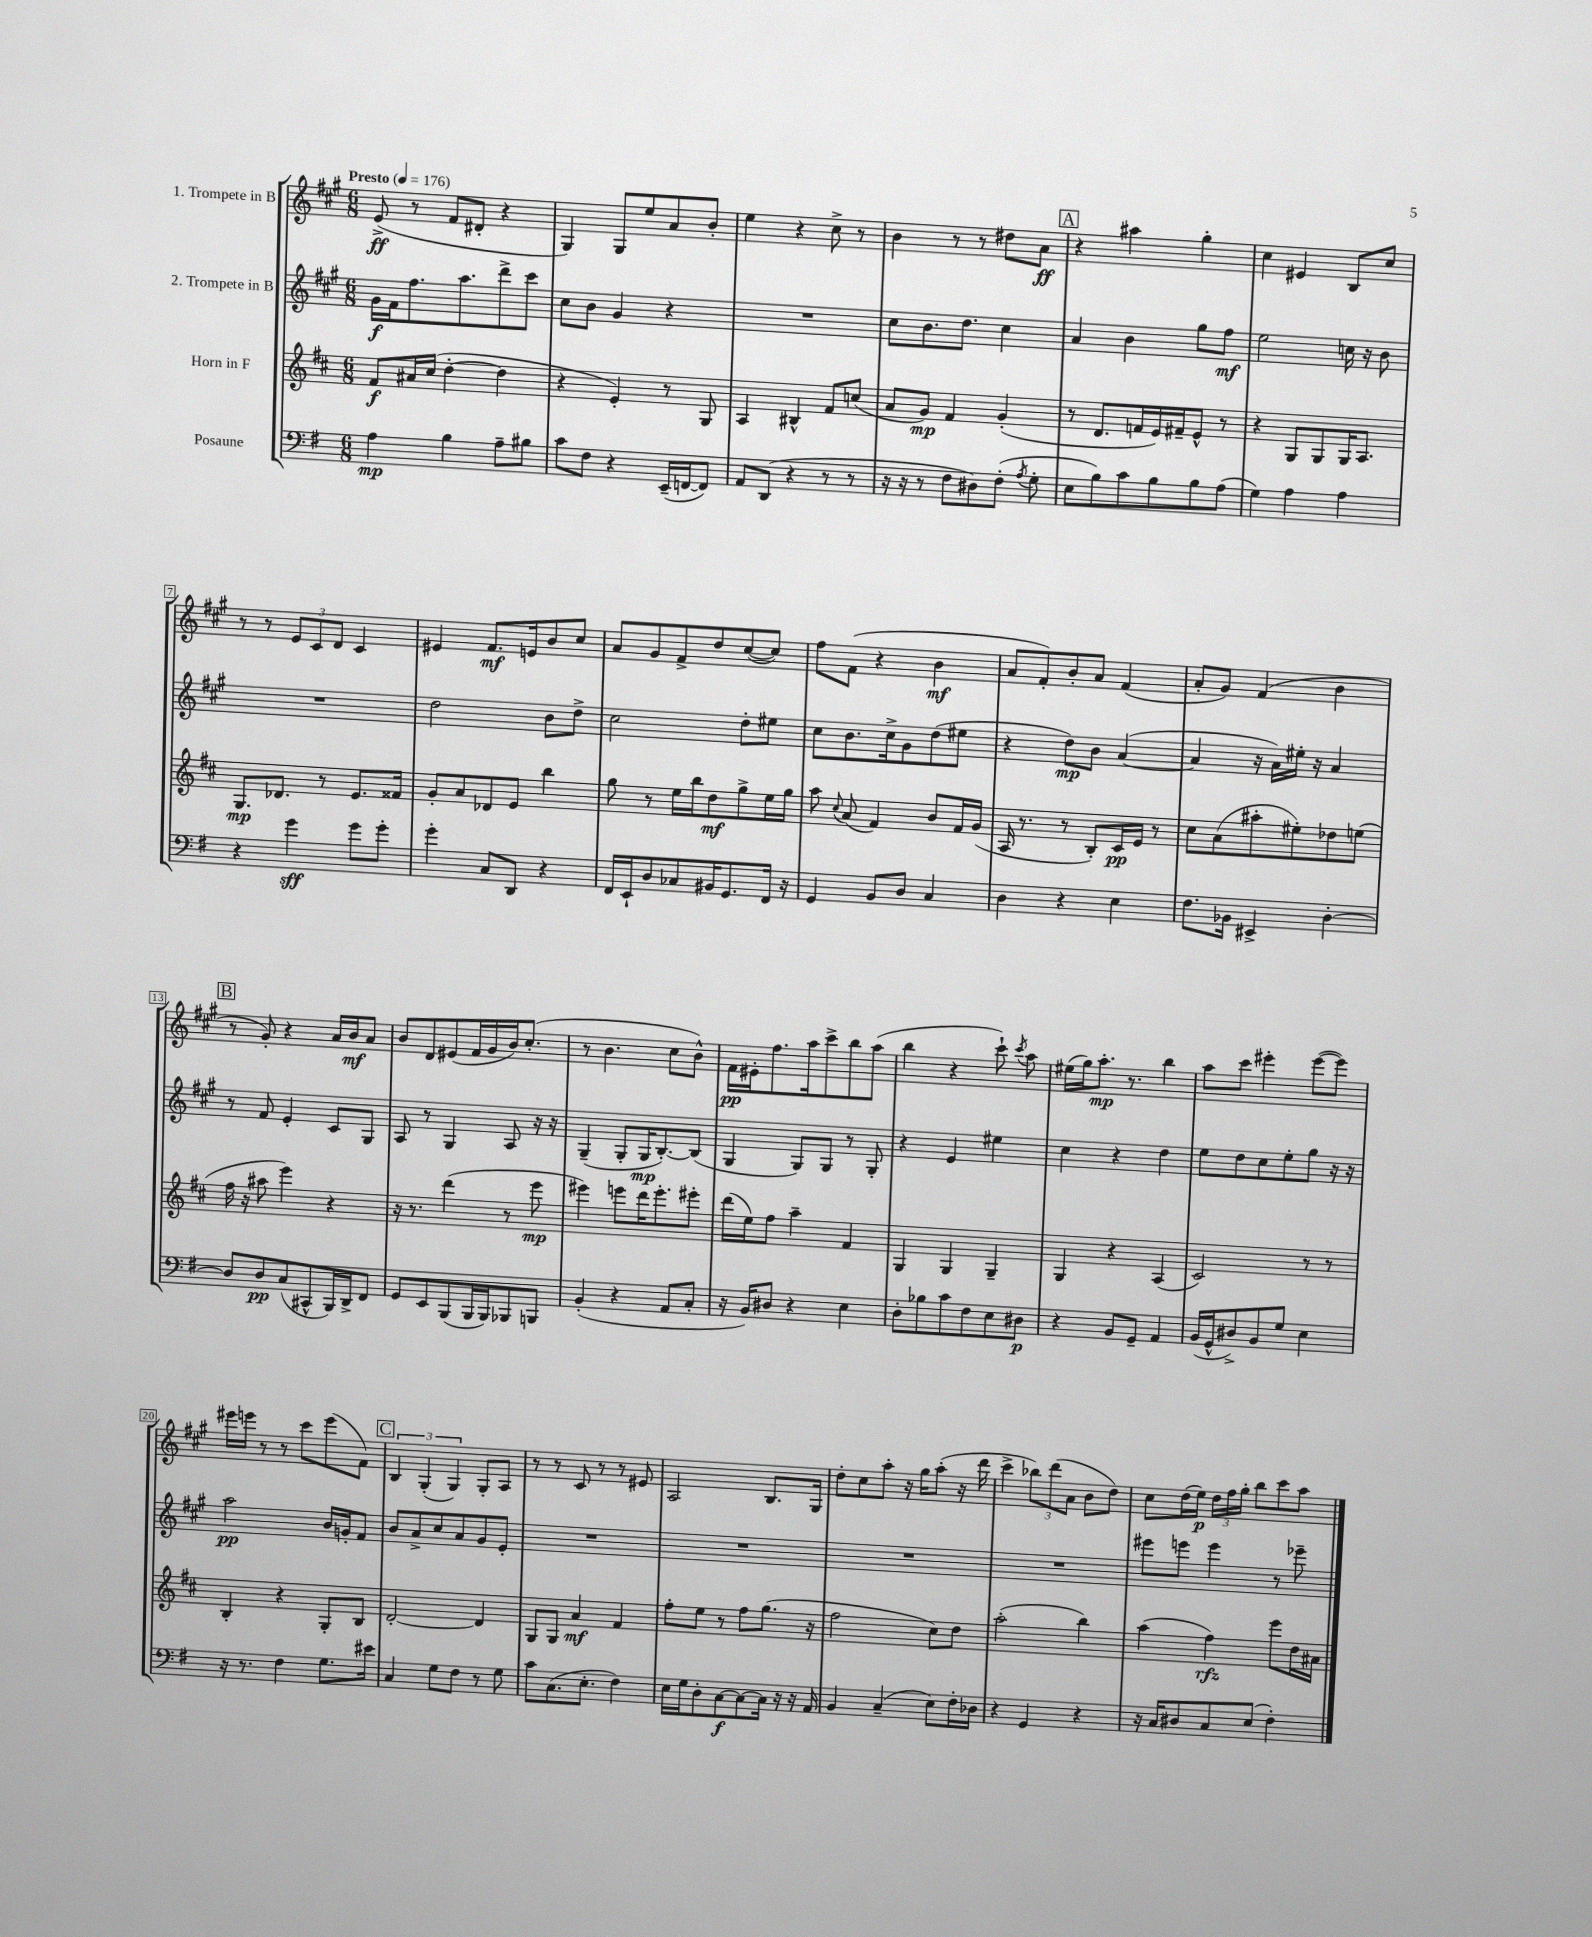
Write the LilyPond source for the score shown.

<<
\new StaffGroup <<
\new Staff = "s0" \with { instrumentName = "1. Trompete in B" } {
    \clef treble \key a \major \numericTimeSignature \time 6/8 \tempo "Presto" 4 = 176
    \autoBeamOff e'8->\ff( r8 fis'8[ dis'8]-. r4 |
    gis4) gis8[ e''8 a'8 b'8]-. |
    e''4 r4 cis''8-> r8 |
    b'4 r8 r8 dis''8[ a'8]\ff |
    \mark \markup { \box "A" } r4 ais''4 gis''4-. |
    cis''4 eis'4 b8[ cis''8] |
    r8 r8 \tuplet 3/2 { e'8[ cis'8 d'8] } cis'4 |
    eis'4 fis'8.[\mf e'16 b'8 cis''8] |
    a'8[ gis'8 fis'8-> d''8 cis''8~( cis''8]) |
    fis''8[ fis'8]( r4 b'4\mf |
    a'8[ fis'8-.) b'8-. a'8] fis'4( |
    a'8[-. gis'8]) fis'4( b'4 |
    \mark \markup { \box "B" } r8 gis'8-.) r4 a'16[ b'16\mf a'8] |
    b'8[ d'8 eis'8( fis'16 gis'16 b'16) cis''8.]-.( |
    r8 b'4. cis''8[ b'8]-^) |
    fis'16[\pp eis'16-. fis''8. a''16 cis'''8-> b''8 a''8]( |
    b''4 r4 cis'''8-!) \acciaccatura { cis'''8 } a''8 |
    eis''16[( gis''16) a''8.]-.\mp r8. b''4 |
    a''8[ cis'''8] eis'''4-. eis'''8[~( eis'''8]) |
    eis'''16[ e'''16] r8 r8 cis'''8[ e'''8( fis'8]) |
    \mark \markup { \box "C" } \tuplet 3/2 { b4 gis4-.( gis4) } gis8[-. a8] |
    r8 r8 cis'8 r8 r8 eis'8 |
    a2 b8.[ gis16] |
    d''8[-. cis''8 a''8]-. r16 gis''16[ a''8]-.( r16 d'''16 |
    cis'''4-> \tuplet 3/2 { bes''8[) d'''8( a'8] } b'8[ d''8]) |
    cis''8[ d''16( e''16]\p) \tuplet 3/2 { d''16[ fis''16 gis''16]-. } b''8[ cis'''8 a''8] \bar "|." |
}
\new Staff = "s1" \with { instrumentName = "2. Trompete in B" } {
    \clef treble \key a \major \numericTimeSignature \time 6/8
    \autoBeamOff gis'16[\f fis'16 fis''8. a''8. d'''8-> cis'''8] |
    cis''8[ b'8] gis'4 r4 |
    R2. |
    cis''8[ b'8. d''8.] cis''4 |
    \mark \markup { \box "A" } a'4 b'4 gis''8[ fis''8]\mf |
    e''2 c''16 r16 b'8 |
    R2. |
    d''2 b'8[ d''8]-> |
    cis''2 d''8[-. eis''8] |
    cis''8[ b'8. cis''16-> gis'8 d''8( eis''8] |
    r4 d''8[\mp) b'8] a'4~( |
    a'4 r16 a'16[) eis''16]-. r16 a'4 |
    \mark \markup { \box "B" } r8 fis'8 e'4-. cis'8[ gis8] |
    a8 r8 gis4 a8 r16 r16 |
    gis4--( gis8[-. gis16\mp b8.~-.) b8]( |
    gis4 gis8[) gis8] r8 gis8-. |
    r4 e'4 eis''4 |
    cis''4 r4 d''4 |
    e''8[ d''8 cis''8 e''8-. gis''8] r16 r16 |
    a''2\pp b'16[ g'16-. fis'8] |
    \mark \markup { \box "C" } b'8[ a'8-> cis''8 a'8 gis'8 e'8]-. |
    R2. |
    R2. |
    R2. |
    R2. |
    eis'''8[ e'''8] e'''4 r8 ees'''8-- \bar "|." |
}
\new Staff = "s2" \with { instrumentName = "Horn in F" } {
    \clef treble \key d \major \numericTimeSignature \time 6/8
    \autoBeamOff fis'8[\f ais'16 cis''16]( d''4~-. d''4 |
    r4 e'4-.) r8 g8 |
    a4 bis4-^ fis'8[ c''8]( |
    a'8[ g'8]\mp) fis'4 g'4-.( |
    \mark \markup { \box "A" } r8 d'8.[ f'16 e'16) fis'16-- e'8]-^ r8 |
    r4 g8[ g8 g16 a8.] |
    g8.[\mp des'8.] r8 e'8.[ fisis'16] |
    g'8[-. a'8 des'8 e'8] b''4 |
    g''8 r8 e''16[ b''16 d''8\mf g''8-> e''16 g''16] |
    a''8 \appoggiatura { cis''8 } a'8( fis'4) b'8[ fis'16 g'16]( |
    a16 r8. r8 b8[-.) cis'16\pp e'16] r8 |
    cis''8[ a'8( ais''8-. eis''8-.) des''8 e''8]( |
    \mark \markup { \box "B" } fis''16 r16 ais''8 e'''4) r4 |
    r16 r8. d'''4( r8 e'''8\mp |
    eis'''4) e'''8[ d'''16 e'''8.-. eis'''8]-. |
    d'''16[( e''16) fis''8] a''4-- fis'4 |
    g4 g4 g4-- |
    g4 r4 a4( |
    cis'2) r8 r8 |
    b4-. r4 g8[-. b8] |
    \mark \markup { \box "C" } d'2~-. d'4 |
    g8[ g8] a'4\mf fis'4 |
    fis''8[-. e''8] r8 fis''8[ g''8.]( r16 |
    fis''2 cis''8[) d''8] |
    a''2-.( b''4) |
    a''4( fis''4\rfz) e'''8[ d''16 ais'16] \bar "|." |
}
\new Staff = "s3" \with { instrumentName = "Posaune" } {
    \clef bass \key g \major \numericTimeSignature \time 6/8
    \autoBeamOff a4\mp b4 a8[-- bis8] |
    c'8[ fis8] r4 e,16[--( f,16~ f,8]) |
    a,8[ d,8]( r4 r8 r8 |
    r16 r16 r8 fis8[ dis8) fis8]-.( \acciaccatura { a8 } g8-. |
    \mark \markup { \box "A" } e8[ b8) c'8 b8 b8 a8]( |
    g4) a4 a4 |
    r4 g'4\sff g'8[ g'8]-. |
    g'4-. c8[ d,8] r4 |
    fis,16[ e,16-! d8 ces8 bis,16 g,8. fis,16] r16 |
    g,4 b,8[ d8] c4 |
    d4 r4 e4 |
    fis8.[ bes,16] eis,4-> d4~-. |
    \mark \markup { \box "B" } d8[ d8\pp c8( cis,8-^ b,,16) d,16-> fis,8] |
    g,8[ e,8 b,,8( b,,16 b,,16) bes,,8 b,,8] |
    b,4-.( r4 a,8[ c8]-. |
    r16 b,16[) dis8] r4 e4 |
    d8[-. bes8 c'8 fis8 e8 dis8]\p |
    r4 b,8[ g,8]-- a,4 |
    b,16[( g,16-^ dis8->) b,8 g8] e4 |
    r16 r8. fis4 g8.[ eis'16] |
    \mark \markup { \box "C" } c4 g8[ fis8] r8 g8 |
    c'8[ c8.( e8.]-. fis4) |
    e16[ g16 d8-. c8~\f c8~ c16] r16 r16 a,16 |
    b,4 c4--( e8[) fis16-. des16] |
    r4 g,4 r4 |
    r16 c16[ dis8 c8 e8]( fis4-.) \bar "|." |
}
>>
>>
\layout { \context { \Score \override BarNumber.stencil = #(make-stencil-boxer 0.1 0.3 ly:text-interface::print) } }
